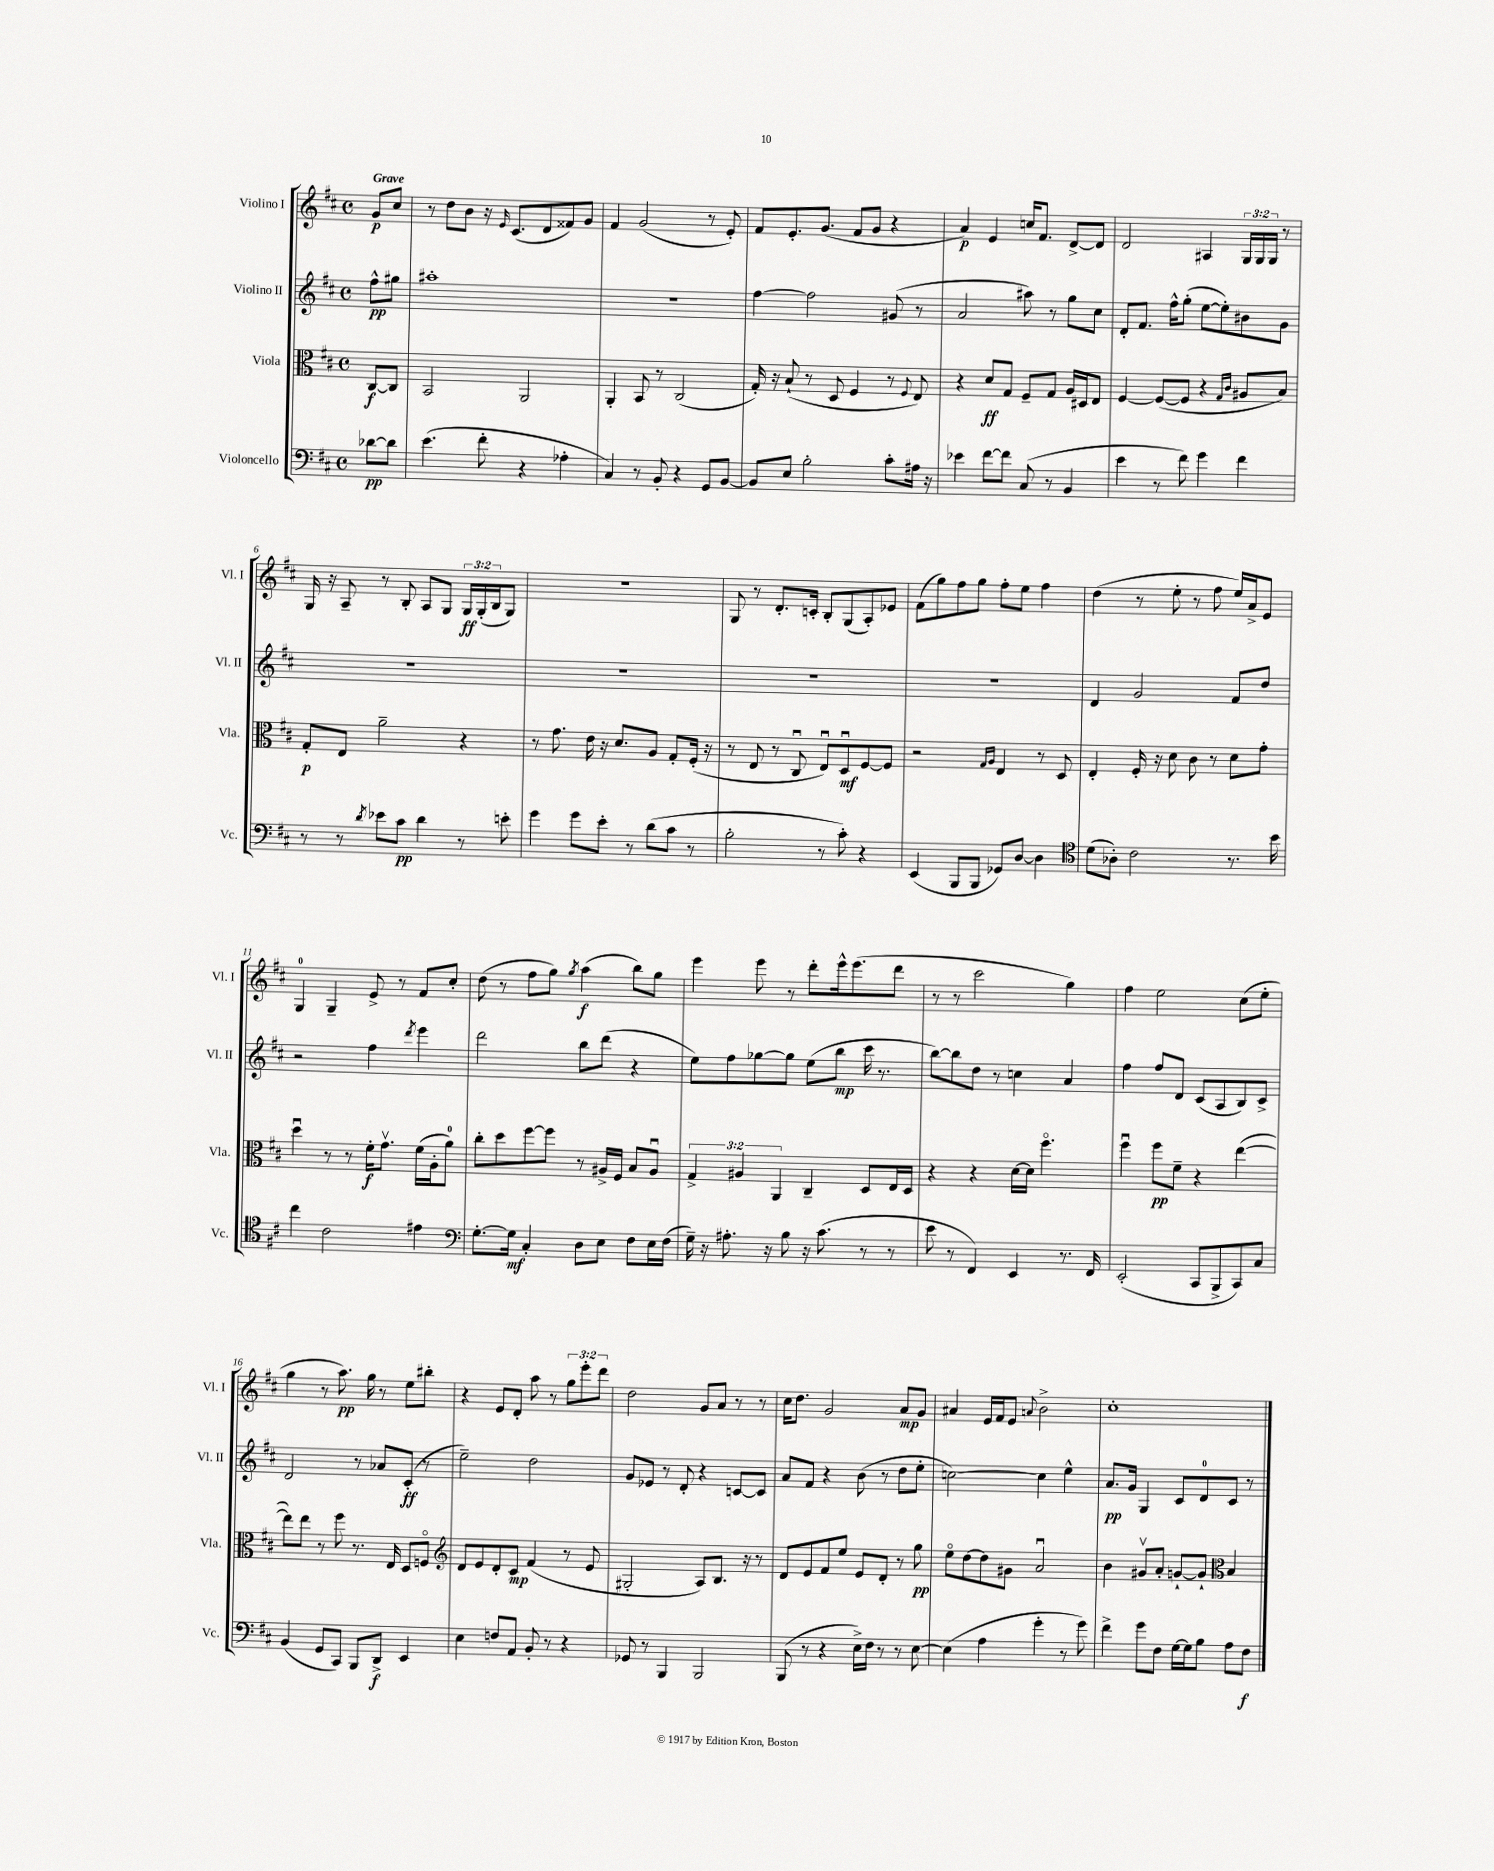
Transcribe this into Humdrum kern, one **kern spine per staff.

**kern	**dynam	**kern	**dynam	**kern	**dynam	**kern	**dynam
*part4	*part4	*part3	*part3	*part2	*part2	*part1	*part1
*staff4	*staff4	*staff3	*staff3	*staff2	*staff2	*staff1	*staff1
*I"Violoncello	*	*I"Viola	*	*I"Violino II	*	*I"Violino I	*
*I'Vc.	*	*I'Vla.	*	*I'Vl. II	*	*I'Vl. I	*
*clefF4	*	*clefC3	*	*clefG2	*	*clefG2	*
*k[f#c#]	*	*k[f#c#]	*	*k[f#c#]	*	*k[f#c#]	*
*M4/4	*	*M4/4	*	*M4/4	*	*M4/4	*
*met(c)	*	*met(c)	*	*met(c)	*	*met(c)	*
=	=	=	=	=	=	=	=
!	!	!	!	!	!	!LO:TX:a:B:t=Grave	!
[8d-X\L	pp	[8C#/L	f	8ff#^^\L	pp	8g/L	p
8d-\J]	.	8C#/J]	.	8gg#X\J	.	8cc#/J	.
=1	=1	=1	=1	=1	=1	=1	=1
(4.e\	.	2BB/	.	1aa#X'	.	8r	.
.	.	.	.	.	.	8dd\L	.
.	.	.	.	.	.	8b\J	.
8f#'\	.	.	.	.	.	16r	.
.	.	.	.	.	.	16qqe/	.
.	.	.	.	.	.	(8.c#/L	.
4r	.	2AA/	.	.	.	.	.
.	.	.	.	.	.	8d/	.
4A-X'\	.	.	.	.	.	8f##X/)	.
.	.	.	.	.	.	8g/J	.
=2	=2	=2	=2	=2	=2	=2	=2
4C#/)	.	4AA'/	.	1r	.	4f#/	.
8r	.	8BB/	.	.	.	(2g/	.
8BB'/	.	8r	.	.	.	.	.
4r	.	(2C#/	.	.	.	.	.
8GG/L	.	.	.	.	.	8r	.
[8BB/J	.	.	.	.	.	8e'/)	.
=3	=3	=3	=3	=3	=3	=3	=3
8BB/L]	.	16G'/)	.	[4ff#\	.	8f#/L	.
.	.	16r	.	.	.	.	.
8E/J	.	(8B`/	.	.	.	8.e'/	.
2B'\	.	8r	.	2ff#\]	.	.	.
.	.	.	.	.	.	(8.g/J	.
.	.	8D/	.	.	.	.	.
.	.	4F#/	.	.	.	8f#/L	.
.	.	.	.	.	.	8g/J	.
8c#'\L	.	8r	.	(8g#X/	.	4r	.
.	.	8qqF#/	.	.	.	.	.
16A#X\Jk	.	8E/)	.	8r	.	.	.
16r	.	.	.	.	.	.	.
=4	=4	=4	=4	=4	=4	=4	=4
4e-X\	.	4r	.	2a/	.	4a/)	p
[8f#\L	.	8d/L	ff	.	.	4e/	.
8f#\J]	.	8G/J	.	.	.	.	.
(8C#/	.	8F#~/L	.	8aa#X\)	.	16ccn/KL	.
.	.	.	.	.	.	8.f#/J	.
8r	.	8G/J	.	8r	.	.	.
4BB/	.	16A/LL	.	8gg\L	.	[8d^/L	.
.	.	16D#X/J	.	.	.	.	.
.	.	8E/J	.	8cc#\J	.	8d/J]	.
=5	=5	=5	=5	=5	=5	=5	=5
4e\	.	[4F#/	.	8d'/L	.	2d/	.
.	.	.	.	8.f#/J	.	.	.
8r	.	(8F#/L_	.	.	.	.	.
.	.	.	.	16ff#^^\KL	.	.	.
8f#\)	.	8F#/J]	.	(8gg'\J	.	.	.
4g\	.	4r	.	[8ee\L	.	4A#X/	.
.	.	.	.	8ee'\])	.	.	.
.	.	16qqG/LL	.	.	.	.	.
.	.	16qqc#/JJ	.	.	.	.	.
4f#\	.	8A#X/L	.	8b#X\	.	24G/LL	.
.	.	.	.	.	.	24G/	.
.	.	.	.	.	.	24G/JJ	.
.	.	8B/J)	.	8g\J	.	8r	.
!!LO:LB:g=z
=6	=6	=6	=6	=6	=6	=6	=6
8r	.	8G'/L	p	1r	.	16G/	.
.	.	.	.	.	.	16r	.
8r	.	8E/J	.	.	.	8A~/	.
8qd/	.	.	.	.	.	.	.
8e-X\L	.	2a~\	.	.	.	8r	.
8c#\J	pp	.	.	.	.	8B'/	.
4d\	.	.	.	.	.	8A/L	.
.	.	.	.	.	.	8G/J	.
8r	.	4r	.	.	.	24G/LL	ff
.	.	.	.	.	.	(24G'/	.
.	.	.	.	.	.	24B/J	.
8en'\	.	.	.	.	.	8G/J)	.
=7	=7	=7	=7	=7	=7	=7	=7
4g\	.	8r	.	1r	.	1r	.
.	.	8.g\	.	.	.	.	.
8g\L	.	.	.	.	.	.	.
.	.	16e\	.	.	.	.	.
8e'\J	.	16r	.	.	.	.	.
.	.	8.d/L	.	.	.	.	.
8r	.	.	.	.	.	.	.
(8d\L	.	8A/J	.	.	.	.	.
8c#\J	.	8G'/L	.	.	.	.	.
8r	.	(16F#'/Jk	.	.	.	.	.
.	.	16r	.	.	.	.	.
=8	=8	=8	=8	=8	=8	=8	=8
2B'\	.	8r	.	1r	.	8G/	.
.	.	8E/	.	.	.	8r	.
.	.	8r	.	.	.	8.d'/L	.
.	.	8C#u/	.	.	.	.	.
.	.	.	.	.	.	16cn'/Jk	.
8r	.	8Eu/L)	.	.	.	8B'/L	.
8c#'\)	.	8Du/	mf	.	.	(8G/	.
4r	.	[8F#/	.	.	.	8A'/)	.
.	.	8F#/J]	.	.	.	8e-X/J	.
=9	=9	=9	=9	=9	=9	=9	=9
(4EE/	.	2r	.	1r	.	(8f#\L	.
.	.	.	.	.	.	8gg\)	.
8BBB/L	.	.	.	.	.	8ff#\	.
8BBB/J	.	.	.	.	.	8gg\J	.
.	.	16qqG/LL	.	.	.	.	.
.	.	16qqA/JJ	.	.	.	.	.
8GG-X/L)	.	4E/	.	.	.	8ff#'\L	.
[8D/J	.	.	.	.	.	8ee\J	.
4D\]	.	8r	.	.	.	4ff#\	.
.	.	8D/	.	.	.	.	.
=10	=10	=10	=10	=10	=10	=10	=10
*clefC4	*	*	*	*	*	*	*
(8d\L	.	4E'/	.	4d/	.	(4dd\	.
8A-X'\J)	.	.	.	.	.	.	.
2c#\	.	16F#'/	.	2g/	.	8r	.
.	.	16r	.	.	.	.	.
.	.	8d\	.	.	.	8ee'\	.
.	.	8c#\	.	.	.	8r	.
.	.	8r	.	.	.	8ff#\	.
8.r	.	8d\L	.	8f#/L	.	16ee/LL)	.
.	.	.	.	.	.	16a^/J	.
.	.	8g'\J	.	8dd/J	.	8e/J	.
16b\	.	.	.	.	.	.	.
!!LO:LB:g=z
=11	=11	=11	=11	=11	=11	=11	=11
4cc#\	.	4ddu\	.	2r	.	4G/	.
2c#\	.	8r	.	.	.	4G~/	.
.	.	8r	.	.	.	.	.
.	.	16f#'\KL	f	4ff#\	.	8e^/	.
.	.	8.gv\J	.	.	.	.	.
.	.	.	.	.	.	8r	.
.	.	.	.	8qddd/	.	.	.
4e#X\	.	(16f#\LL	.	4eee\	.	8f#/L	.
.	.	16A'\J	.	.	.	.	.
.	.	8a\J)	.	.	.	8cc#'/J	.
=12	=12	=12	=12	=12	=12	=12	=12
*clefF4	*	*	*	*	*	*	*
[8.G'\L	.	8cc#'\L	.	2ddd\	.	(8dd\	.
.	.	8dd\	.	.	.	8r	.
16G\Jk]	mf	.	.	.	.	.	.
4C#'/	.	[8ff#\	.	.	.	8ff#\L	.
.	.	8ff#\J]	.	.	.	8gg\J)	.
.	.	.	.	.	.	8qgg/	.
8D\L	.	8r	.	8bb\L	.	(4aa\	f
8E\J	.	16A#X^/LL	.	(8ddd\J	.	.	.
.	.	16F#/JJ	.	.	.	.	.
8F#\L	.	8B/L	.	4r	.	8bb\L)	.
16E\L	.	8A#u/J	.	.	.	8gg\J	.
(16F#\JJ	.	.	.	.	.	.	.
=13	=13	=13	=13	=13	=13	=13	=13
16G~\)	.	6G^/	.	8ee\L)	.	4eee\	.
16r	.	.	.	.	.	.	.
8.A#X'\	.	.	.	8ff#\	.	.	.
.	.	6A#X/	.	.	.	.	.
.	.	.	.	[8gg-X\	.	8eee\	.
16r	.	.	.	.	.	.	.
.	.	6AA/	.	.	.	.	.
8B\	.	.	.	8gg-\J]	.	8r	.
16r	.	4C#~/	.	(8ee\L	.	8ddd'\L	.
(8.c#\	.	.	.	.	.	.	.
.	.	.	.	8bb\J	mp	16eee^^\k	.
.	.	.	.	.	.	(8.eee\	.
8r	.	8D/L	.	16ccc#\	.	.	.
.	.	.	.	8.r	.	.	.
8r	.	16E/L	.	.	.	8ddd\J	.
.	.	16D/JJ	.	.	.	.	.
=14	=14	=14	=14	=14	=14	=14	=14
8e\	.	4r	.	[8bb\L)	.	8r	.
8r	.	.	.	8bb\]	.	8r	.
4FF#/)	.	4r	.	8dd\J	.	2ccc#\	.
.	.	.	.	8r	.	.	.
4EE/	.	[16d\LL	.	4ccn\	.	.	.
.	.	16d\JJ]	.	.	.	.	.
.	.	4.ff#\	.	.	.	.	.
8.r	.	.	.	4a/	.	4gg\)	.
16FF#/	.	.	.	.	.	.	.
=15	=15	=15	=15	=15	=15	=15	=15
(2EE'/	.	4ff#u\	.	4ff#\	.	4ff#\	.
.	.	8ff#\L	pp	8ff#/L	.	2ee\	.
.	.	8f#~\J	.	8d/J	.	.	.
8CC#/L	.	4r	.	(8c#/L	.	.	.
8BBB^/	.	.	.	8A/	.	.	.
8CC#/)	.	([4ee\	.	8B/)	.	(8cc#\L	.
8C#/J	.	.	.	8c#^/J	.	8ee'\J	.
!!LO:LB:g=z
=16	=16	=16	=16	=16	=16	=16	=16
(4BB/	.	8ee\L])	.	2d/	.	4gg\	.
.	.	8ee\J	.	.	.	.	.
8GG/L	.	8r	.	.	.	8r	.
8CC#/J)	.	8ff#\	.	.	.	8.aa\)	pp
8BBB/L	.	8.r	.	8r	.	.	.
.	.	.	.	.	.	16gg\	.
8DD^/J	f	.	.	8a-X/L	.	8r	.
.	.	16E/	.	.	.	.	.
4EE/	.	8D/L	.	(8c#'/J	ff	8ee\L	.
.	.	8Fn/J	.	8r	.	8bb#X'\J	.
=17	=17	=17	=17	=17	=17	=17	=17
*	*	*clefG2	*	*	*	*	*
4E\	.	8d/L	.	2ee~\)	.	4r	.
.	.	8e/	.	.	.	.	.
8Fn/L	.	8d'/	.	.	.	8e/L	.
8AA/J	.	8c#/J	mp	.	.	8d'/J	.
8BB'/	.	(4f#/	.	2dd\	.	8aa\	.
8r	.	.	.	.	.	8r	.
4r	.	8r	.	.	.	12gg\L	.
.	.	.	.	.	.	12eee'\	.
.	.	8e/	.	.	.	.	.
.	.	.	.	.	.	12ddd\J	.
=18	=18	=18	=18	=18	=18	=18	=18
8GG-X/	.	2G#X'/	.	8g/L	.	2dd\	.
8r	.	.	.	8e-X/J	.	.	.
4BBB/	.	.	.	8r	.	.	.
.	.	.	.	8d'/	.	.	.
2BBB/	.	8A/L)	.	4r	.	8g/L	.
.	.	8.B/J	.	.	.	8a/J	.
.	.	.	.	[8cn/L	.	8r	.
.	.	16r	.	.	.	.	.
.	.	8r	.	8c/J]	.	8r	.
=19	=19	=19	=19	=19	=19	=19	=19
(8BBB/	.	8d/L	.	8a/L	.	16cc#\KL	.
.	.	.	.	.	.	8.dd\J	.
8r	.	8e/	.	8f#/J	.	.	.
4r	.	8f#/	.	4r	.	2g/	.
.	.	8ee/J	.	.	.	.	.
16E^\LL)	.	8e/L	.	(8b\	.	.	.
16F#\JJ	.	.	.	.	.	.	.
8r	.	8d'/J	.	8r	.	.	.
8r	.	8r	.	8dd\L	.	8a/L	mp
[8E\	.	8gg\	pp	8ee'\J	.	8g/J	.
=20	=20	=20	=20	=20	=20	=20	=20
(4E\]	.	8ee\L	.	[2ccn\)	.	4a#X/	.
.	.	[8dd\	.	.	.	.	.
4A\	.	8dd\]	.	.	.	16e/LL	.
.	.	.	.	.	.	16f#/J	.
.	.	8g#X\J	.	.	.	8e/J	.
.	.	.	.	.	.	8qqan/	.
4g'\	.	2au/	.	4cc\]	.	2b^\	.
8r	.	.	.	4ee^^\	.	.	.
8g\)	.	.	.	.	.	.	.
=21	=21	=21	=21	=21	=21	=21	=21
4f#^\	.	4b\	.	8.a/L	pp	1cc#'	.
.	.	.	.	16g/Jk	.	.	.
8g\L	.	8g#Xv/L	.	4G/	.	.	.
8F#\J	.	8a'/J	.	.	.	.	.
[16G\LL	.	[8gn`/L	.	8c#/L	.	.	.
16G\J]	.	.	.	.	.	.	.
8B\J	.	8g`/J]	.	8d/	.	.	.
*	*	*clefC3	*	*	*	*	*
8A\L	.	4B/	.	8c#/J	.	.	.
8F#\J	f	.	.	8r	.	.	.
==	==	==	==	==	==	==	==
*-	*-	*-	*-	*-	*-	*-	*-
